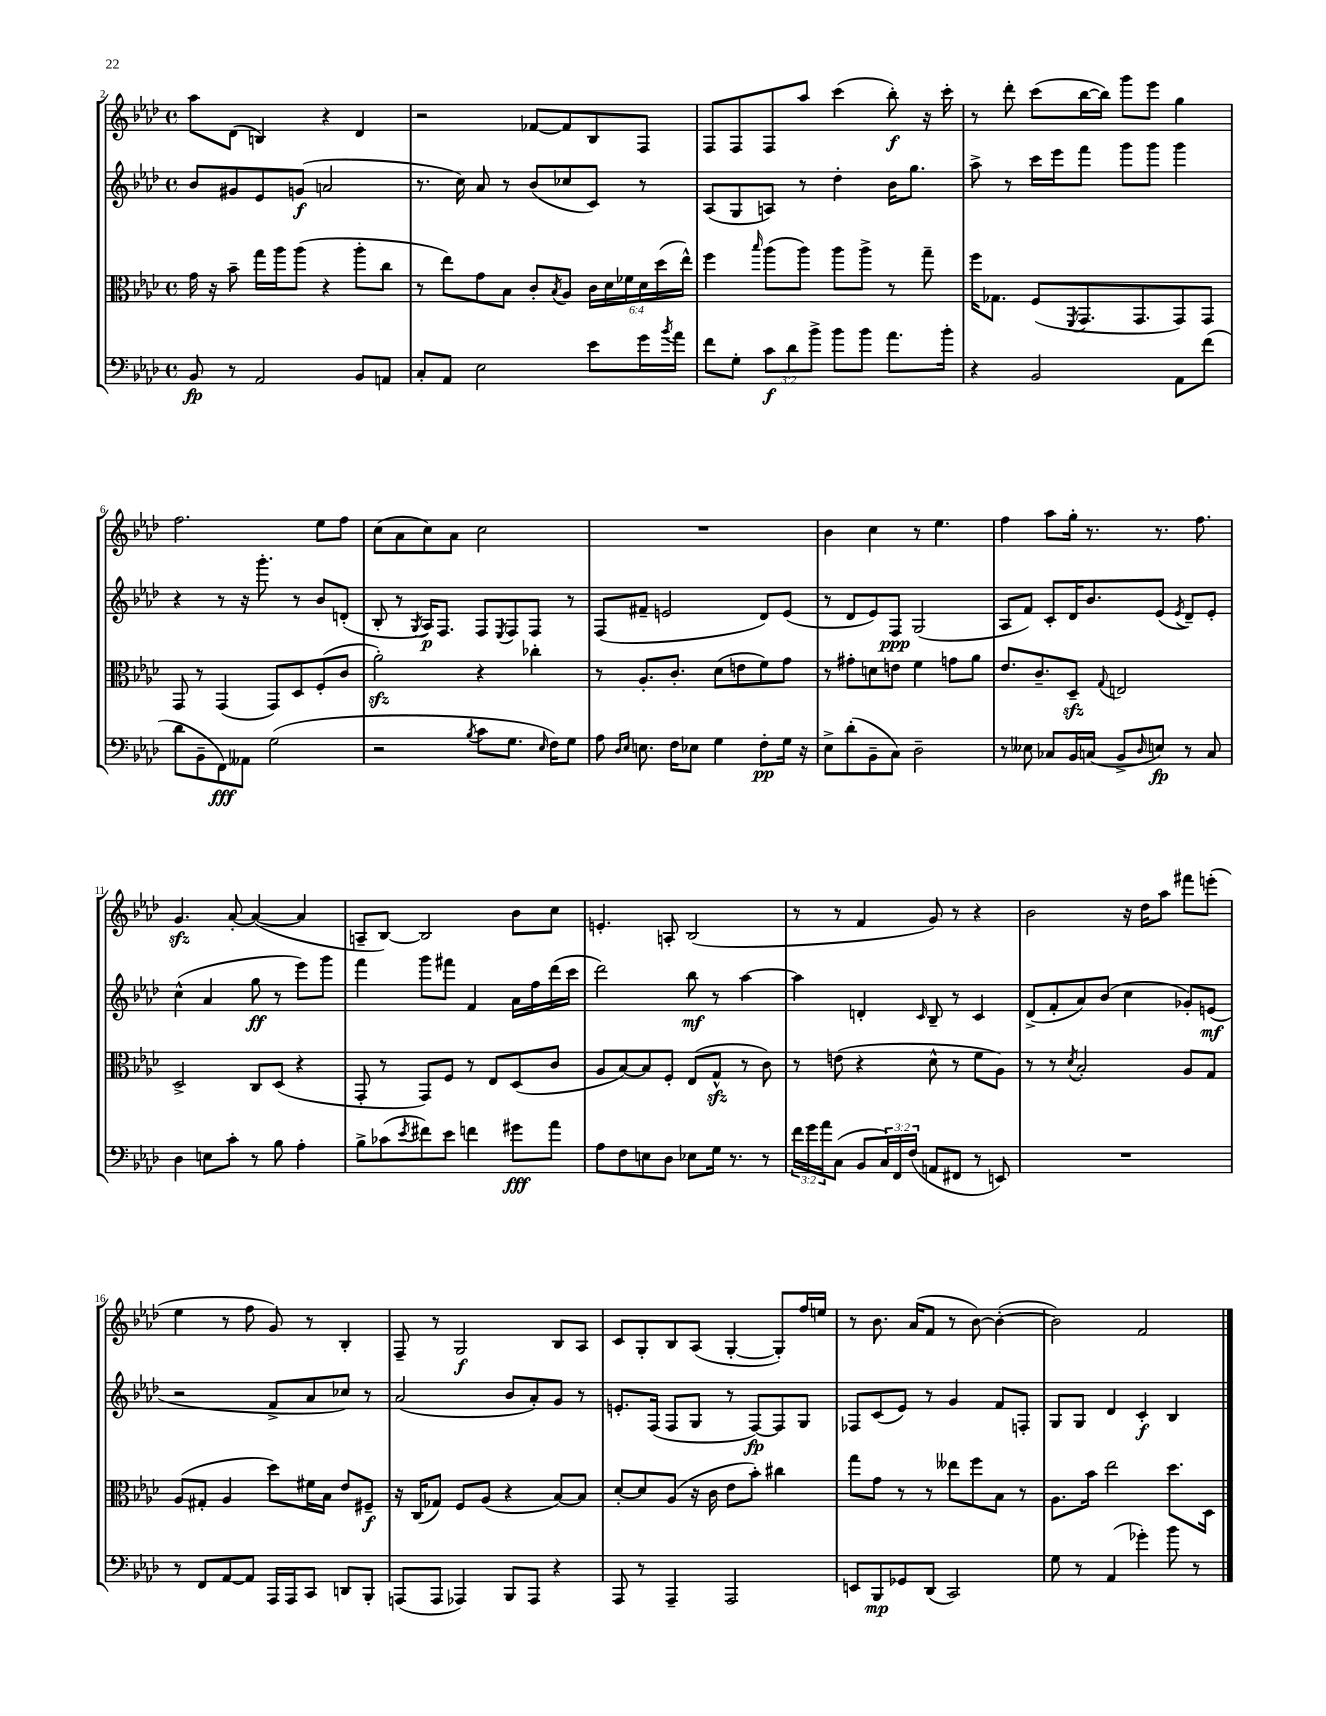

**kern	**dynam	**kern	**dynam	**kern	**dynam	**kern	**dynam
*part4	*part4	*part3	*part3	*part2	*part2	*part1	*part1
*staff4	*staff4	*staff3	*staff3	*staff2	*staff2	*staff1	*staff1
*clefF4	*	*clefC3	*	*clefG2	*	*clefG2	*
*k[b-e-a-d-]	*	*k[b-e-a-d-]	*	*k[b-e-a-d-]	*	*k[b-e-a-d-]	*
*M4/4	*	*M4/4	*	*M4/4	*	*M4/4	*
*met(c)	*	*met(c)	*	*met(c)	*	*met(c)	*
=2	=2	=2	=2	=2	=2	=2	=2
8BB-/	fp	16g\	.	8b-/L	.	8aa-\L	.
.	.	16r	.	.	.	.	.
8r	.	8b-~\	.	8g#X/	.	(8d-\J	.
2AA-/	.	16gg\LL	.	8e-/	.	4Bn/)	.
.	.	16aa-\J	.	.	.	.	.
.	.	(8aa-\J	.	(8gn/J	f	.	.
.	.	4r	.	2an/	.	4r	.
8BB-/L	.	8aa-'\L	.	.	.	4d-/	.
8AAn/J	.	8cc\J	.	.	.	.	.
=3	=3	=3	=3	=3	=3	=3	=3
8C'/L	.	8r	.	8.r	.	2r	.
8AA-/J	.	8ee-\L)	.	.	.	.	.
.	.	.	.	16cc\)	.	.	.
2E-\	.	8g\	.	8a-/	.	.	.
.	.	8B-\J	.	8r	.	.	.
.	.	8c'/L	.	(8b-/L	.	[8f-X/L	.
.	.	8qB-/	.	.	.	.	.
.	.	8A-/J	.	8cc-X/	.	8f-/]	.
8e-\L	.	24c\LL	.	8c/J)	.	8B-/	.
.	.	24d-\	.	.	.	.	.
.	.	24f-X\	.	.	.	.	.
16g\L	.	24d-\	.	8r	.	8F/J	.
.	.	(24dd-\	.	.	.	.	.
8qb-/	.	.	.	.	.	.	.
16a-\JJ	.	.	.	.	.	.	.
.	.	24ee-^^\JJ)	.	.	.	.	.
=4	=4	=4	=4	=4	=4	=4	=4
8f\L	.	4ff\	.	(8A-/L	.	8F/L	.
8G'\J	.	.	.	8G/	.	8F/	.
.	.	16qqbb-/	.	.	.	.	.
12c\L	f	(8aa-\L	.	8An/J)	.	8F/	.
12d-\	.	.	.	.	.	.	.
.	.	8aa-\J)	.	8r	.	8aa-/J	.
12b-^\J	.	.	.	.	.	.	.
8b-\L	.	8aa-\L	.	4dd-'\	.	(4ccc\	.
8b-\J	.	8aa-^\J	.	.	.	.	.
8.a-\L	.	8r	.	16b-\KL	.	8bb-'\)	f
.	.	.	.	8.gg\J	.	.	.
.	.	8gg~\	.	.	.	16r	.
16b-'\Jk	.	.	.	.	.	16ccc'\	.
=5	=5	=5	=5	=5	=5	=5	=5
4r	.	16ff\KL	.	8aa-^\	.	8r	.
.	.	8.G-X\J	.	.	.	.	.
.	.	.	.	8r	.	8ddd-'\	.
2BB-/	.	(8F/L	.	16ccc\LL	.	(8ccc\L	.
.	.	.	.	16eee-\J	.	.	.
.	.	8qFF/	.	.	.	.	.
.	.	8.GG/	.	8fff\J	.	[16bb-\L	.
.	.	.	.	.	.	16bb-\JJ])	.
.	.	.	.	8ggg\L	.	8ggg\L	.
.	.	8.GG/	.	.	.	.	.
.	.	.	.	8ggg\J	.	8eee-\J	.
8AA-\L	.	8GG/)	.	4ggg\	.	4gg\	.
(8f\J	.	8GG/J	.	.	.	.	.
!!LO:LB:g=z
=6	=6	=6	=6	=6	=6	=6	=6
8d-\L	.	8GG/	.	4r	.	2.ff\	.
8BB-~\	.	8r	.	.	.	.	.
8FF\)	fff	(4GG/	.	8r	.	.	.
8AA--X\J	.	.	.	16r	.	.	.
.	.	.	.	8.ggg'\	.	.	.
(2G\	.	8GG/L)	.	.	.	.	.
.	.	8D-/	.	8r	.	.	.
.	.	(8F'/	.	8b-/L	.	8ee-\L	.
.	.	8c/J	.	(8dn'/J	.	8ff\J	.
=7	=7	=7	=7	=7	=7	=7	=7
2r	.	2a-zz'\)	.	8B-'/	.	(8cc\L	.
.	.	.	.	8r	.	8a-\	.
.	.	.	.	8qG/	.	.	.
.	.	.	.	16A-/KL)	p	8cc\)	.
.	.	.	.	8.F/J	.	.	.
.	.	.	.	.	.	8a-\J	.
8qB-/	.	.	.	.	.	.	.
8c\L	.	4r	.	8F/L	.	2cc\	.
.	.	.	.	8qE-/	.	.	.
8.G\J	.	.	.	8F/	.	.	.
.	.	4cc-X'\	.	8F/J	.	.	.
16qqE-/	.	.	.	.	.	.	.
16F\KL)	.	.	.	.	.	.	.
8G\J	.	.	.	8r	.	.	.
=8	=8	=8	=8	=8	=8	=8	=8
8A-\	.	8r	.	(8F/L	.	1r	.
16qqD-/LL	.	.	.	.	.	.	.
16qqE-/JJ	.	.	.	.	.	.	.
8.En\	.	8.A-'/L	.	8f#X~/J	.	.	.
.	.	.	.	2en/	.	.	.
16F\KL	.	8.c'/J	.	.	.	.	.
8E-X\J	.	.	.	.	.	.	.
4G\	.	(8d-\L	.	.	.	.	.
.	.	8en\	.	.	.	.	.
8F'\L	pp	8f\)	.	8d-/L)	.	.	.
16G\Jk	.	8g\J	.	(8e/J	.	.	.
16r	.	.	.	.	.	.	.
=9	=9	=9	=9	=9	=9	=9	=9
8E-^\L	.	8r	.	8r	.	4b-\	.
(8d-'\	.	8g#X'\L	.	8d-/L	.	.	.
8BB-~\	.	8dn\	.	8e-/)	.	4cc\	.
8C\J)	.	8en\J	.	8F/J	ppp	.	.
2D-~\	.	4f\	.	(2G/	.	8r	.
.	.	.	.	.	.	4.ee-\	.
.	.	8gn\L	.	.	.	.	.
.	.	8a-\J	.	.	.	.	.
=10	=10	=10	=10	=10	=10	=10	=10
8r	.	8.e-/L	.	8A-/L	.	4ff\	.
8E--X\	.	.	.	8f/J)	.	.	.
.	.	8.c~/	.	.	.	.	.
8C-X/L	.	.	.	8c'/L	.	8aa-\L	.
16BB-/L	.	8D-zz~/J	.	16d-/K	.	16gg'\Jk	.
(16Cn/JJ	.	.	.	8.b-/	.	8.r	.
.	.	8qqG/	.	.	.	.	.
8BB-^/L	.	2En/	.	.	.	.	.
16qqD-/	.	.	.	.	.	.	.
8En/J)	fp	.	.	(8e-/J	.	8.r	.
.	.	.	.	8qe-/	.	.	.
8r	.	.	.	8d-~/L)	.	.	.
.	.	.	.	.	.	8.ff\	.
8C/	.	.	.	8e-'/J	.	.	.
!!LO:LB:g=z
=11	=11	=11	=11	=11	=11	=11	=11
4D-\	.	2D-^/	.	(4cc^^\	.	4.gzz/	.
8En\L	.	.	.	4a-/	.	.	.
8c'\J	.	.	.	.	.	[8a-'/	.
8r	.	8C/L	.	8gg\	ff	(4a-/_	.
8B-\	.	(8D-/J	.	8r	.	.	.
4A-'\	.	4r	.	8eee-\L)	.	4a-/]	.
.	.	.	.	8ggg\J	.	.	.
=12	=12	=12	=12	=12	=12	=12	=12
8B-^\L	.	8GG'/	.	4fff\	.	8An~/L	.
(8c-X\	.	8r	.	.	.	[8B-/J)	.
8qe-/	.	.	.	.	.	.	.
8f#X\)	.	8GG/L)	.	8ggg\L	.	2B-/]	.
8e-\J	.	8F/J	.	8fff#X\J	.	.	.
4fn\	.	8r	.	4f/	.	.	.
.	.	8E-/L	.	.	.	.	.
8g#X\L	fff	(8D-/	.	16a-\LL	.	8b-\L	.
.	.	.	.	16ff\	.	.	.
8a-\J	.	8c/J	.	(16ddd-\	.	8cc\J	.
.	.	.	.	16ccc\JJ	.	.	.
=13	=13	=13	=13	=13	=13	=13	=13
8A-\L	.	8A-/L	.	2ddd-\)	.	4.en'/	.
8F\	.	[8B-/)	.	.	.	.	.
8En\	.	8B-/]	.	.	.	.	.
8D-\J	.	8F'/J	.	.	.	8An'/	.
8E-X\L	.	(8E-/L	.	8bb-\	mf	(2B-/	.
16G\Jk	.	8Gzz^^/J	.	8r	.	.	.
8.r	.	.	.	.	.	.	.
.	.	8r	.	[4aa-\	.	.	.
8r	.	8c\)	.	.	.	.	.
=14	=14	=14	=14	=14	=14	=14	=14
24f\LL	.	8r	.	4aa-\]	.	8r	.
24g\	.	.	.	.	.	.	.
24a-\J	.	.	.	.	.	.	.
(8C\J	.	(8en\	.	.	.	8r	.
8BB-/L	.	4r	.	4dn'/	.	4f/	.
24C/L)	.	.	.	.	.	.	.
24FF/	.	.	.	.	.	.	.
(24F/JJ	.	.	.	.	.	.	.
.	.	.	.	16qqc/	.	.	.
8AAn/L	.	8d-^^\	.	8B-~/	.	8g/)	.
8FF#X/J	.	8r	.	8r	.	8r	.
8r	.	8f\L	.	4c/	.	4r	.
8EEn/)	.	8A-\J)	.	.	.	.	.
=15	=15	=15	=15	=15	=15	=15	=15
1r	.	8r	.	(8d-^/L	.	2b-\	.
.	.	8r	.	8f'/	.	.	.
.	.	8qd-/	.	.	.	.	.
.	.	2B-'/	.	8a-/)	.	.	.
.	.	.	.	(8b-/J	.	.	.
.	.	.	.	4cc\	.	16r	.
.	.	.	.	.	.	16dd-\KL	.
.	.	.	.	.	.	8aa-\J	.
.	.	8A-/L	.	8g-X'/L)	.	8fff#X\L	.
.	.	8G/J	.	(8en/J	mf	(8eeen'\J	.
!!LO:LB:g=z
=16	=16	=16	=16	=16	=16	=16	=16
8r	.	(8A-/L	.	2r	.	4ee-\	.
8FF/L	.	8G#X'/J	.	.	.	.	.
[8AA-/	.	4A-/	.	.	.	8r	.
8AA-/J]	.	.	.	.	.	8ff\	.
16AAA-/LL	.	8dd-\L)	.	8f^/L	.	8g/)	.
16AAA-/J	.	.	.	.	.	.	.
8CC/J	.	16f#X\L	.	8a-/	.	8r	.
.	.	16B-\JJ	.	.	.	.	.
8DDn/L	.	8e-/L	.	8cc-X/J)	.	4B-'/	.
8BBB-'/J	.	8F#X~/J	f	8r	.	.	.
=17	=17	=17	=17	=17	=17	=17	=17
(8AAAn/L	.	16r	.	(2a-/	.	8F~/	.
.	.	(16C/KL	.	.	.	.	.
8AAA/J	.	8G-X/J)	.	.	.	8r	.
4AAA-X/)	.	8F/L	.	.	.	2G/	f
.	.	(8A-/J	.	.	.	.	.
8BBB-/L	.	4r	.	8b-/L	.	.	.
8AAA-/J	.	.	.	8a-'/)	.	.	.
4r	.	[8B-/L)	.	8g/J	.	8B-/L	.
.	.	8B-/J]	.	8r	.	8A-/J	.
=18	=18	=18	=18	=18	=18	=18	=18
8AAA-/	.	[8d-'/L	.	8.en'/L	.	8c/L	.
8r	.	8d-/]	.	.	.	8G'/	.
.	.	.	.	(16F/Jk	.	.	.
4AAA-~/	.	(8A-/J	.	8F/L	.	8B-/	.
.	.	16r	.	8G/J	.	(8A-/J	.
.	.	16c\	.	.	.	.	.
2AAA-/	.	8e-\L	.	8r	.	[4G'/	.
.	.	8b-'\J)	.	[8F/L)	fp	.	.
.	.	4cc#X\	.	8F/]	.	8G'/L])	.
.	.	.	.	8G/J	.	16ff/L	.
.	.	.	.	.	.	16een/JJ	.
=19	=19	=19	=19	=19	=19	=19	=19
8EEn/L	.	8gg\L	.	8F-X/L	.	8r	.
8BBB-/	mp	8g\J	.	(8c/	.	8.b-\	.
8GG-X/	.	8r	.	8e-/J)	.	.	.
.	.	.	.	.	.	(16a-/KL	.
(8DD-/J	.	8r	.	8r	.	8f/J	.
2CC/)	.	8ee--X\L	.	4g/	.	8r	.
.	.	8ff\	.	.	.	[8b-\)	.
.	.	8B-\J	.	8f/L	.	(4b-'\_	.
.	.	8r	.	8Fn'/J	.	.	.
=20	=20	=20	=20	=20	=20	=20	=20
8G\	.	8.A-\L	.	8G/L	.	2b-\])	.
8r	.	.	.	8G/J	.	.	.
.	.	16b-\Jk	.	.	.	.	.
(4AA-/	.	2ee-\	.	4d-/	.	.	.
4g-X'\)	.	.	.	4c'/	f	2f/	.
8b-\	.	8.dd-\L	.	4B-/	.	.	.
8r	.	.	.	.	.	.	.
.	.	16D-\Jk	.	.	.	.	.
==	==	==	==	==	==	==	==
*-	*-	*-	*-	*-	*-	*-	*-
